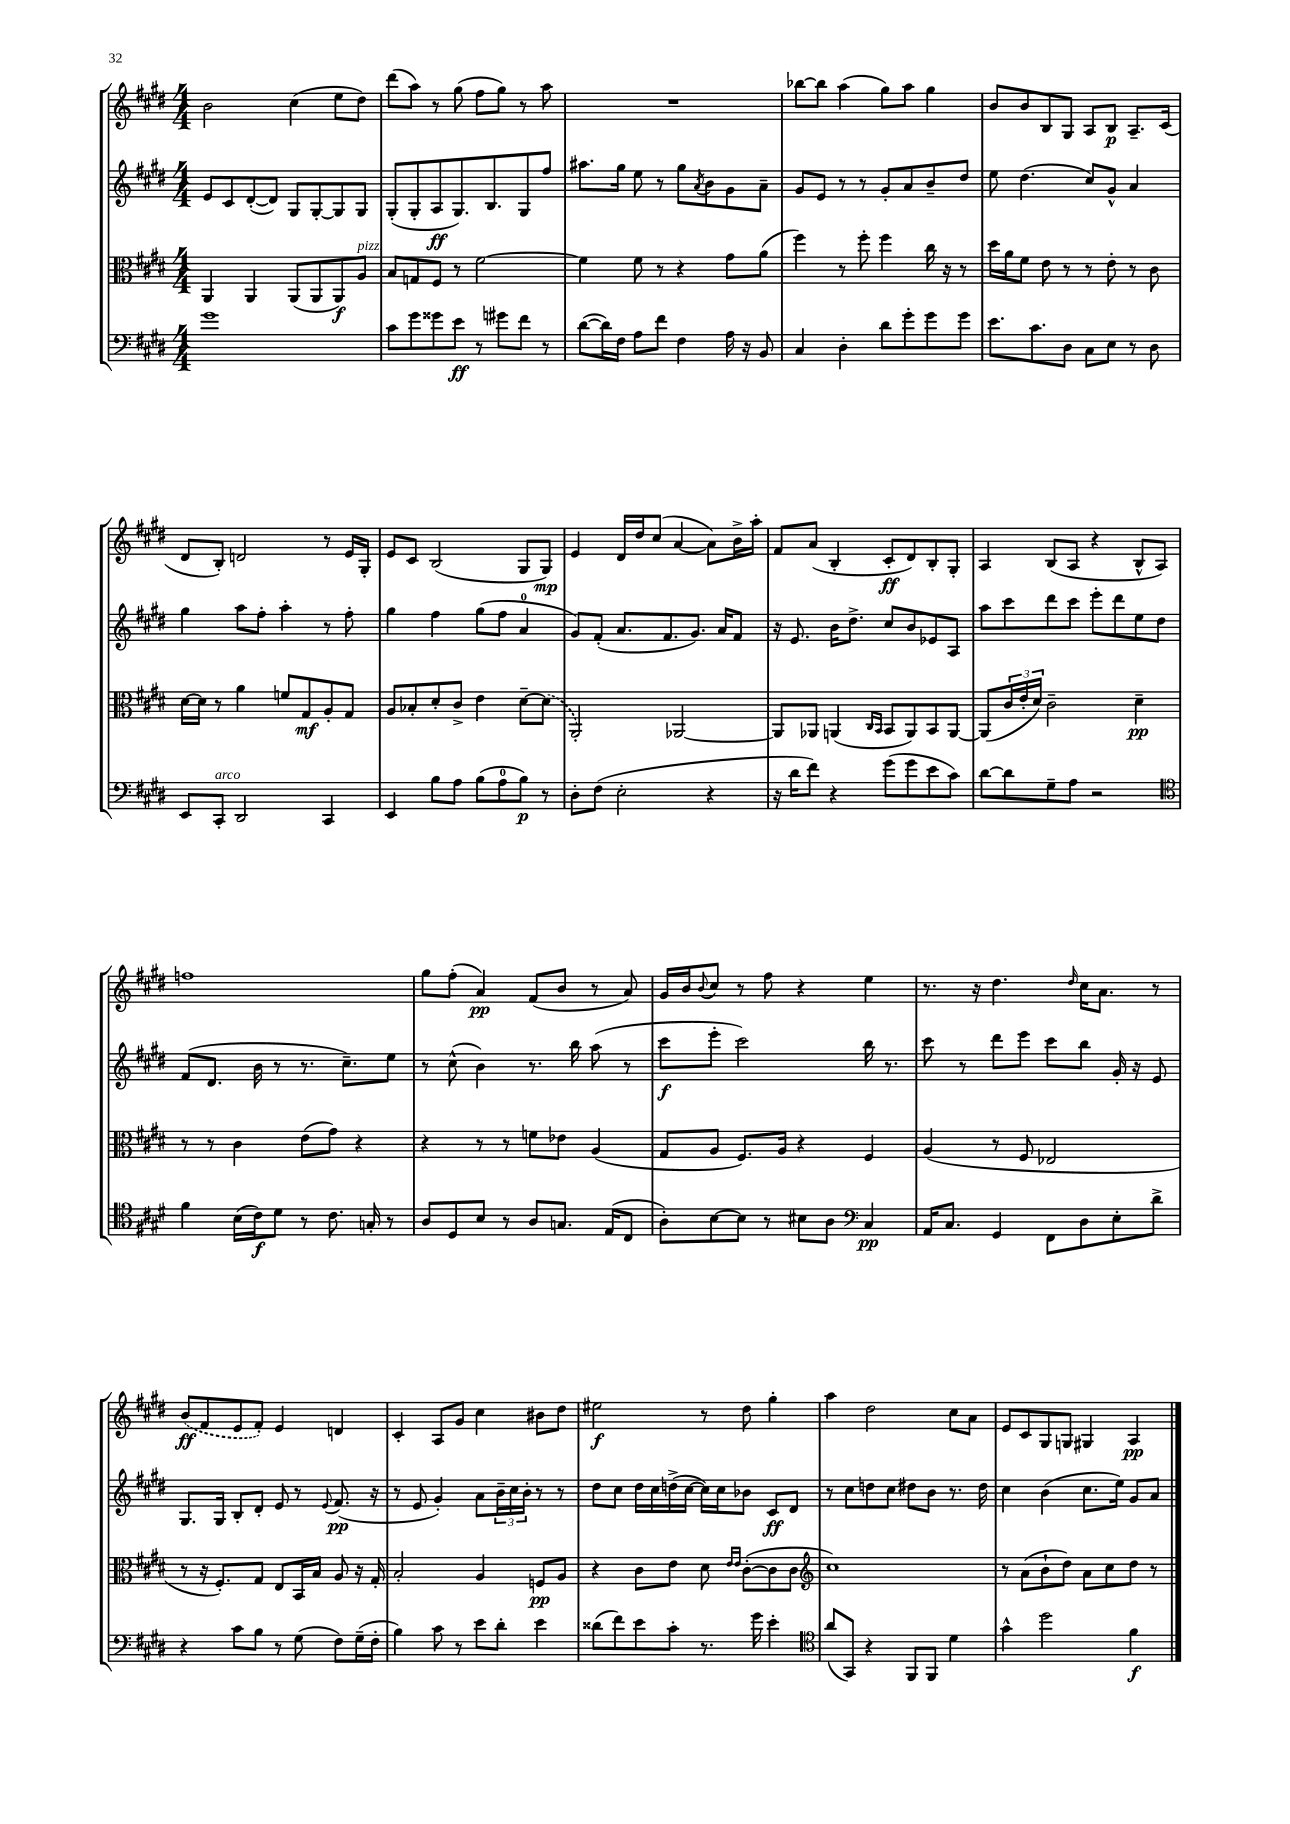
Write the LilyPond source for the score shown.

<<
\new StaffGroup <<
\new Staff = "s0" {
    \clef treble \key e \major \numericTimeSignature \time 4/4
    b'2 cis''4( e''8 dis''8) |
    dis'''8( a''8) r8 gis''8( fis''8 gis''8) r8 a''8 |
    R1 |
    bes''8~ bes''8 a''4( gis''8) a''8 gis''4 |
    b'8 b'8 b8 gis8 a8 b8\p a8.-- cis'16( |
    dis'8 b8-.) d'2 r8 e'16 gis16-. |
    e'8 cis'8 b2( gis8 gis8\mp) |
    e'4 dis'16 dis''16 cis''8( a'4~ a'8) b'16-> a''16-. |
    fis'8 a'8( b4-. cis'8-.\ff dis'8) b8-. gis8-. |
    a4 b8( a8 r4 b8-^ a8) |
    f''1 |
    gis''8 fis''8-.( a'4\pp) fis'8( b'8 r8 a'8) |
    gis'16 b'16 \appoggiatura { b'8 } cis''8 r8 fis''8 r4 e''4 |
    r8. r16 dis''4. \grace { dis''16 } cis''16 a'8. r8 |
    \once \slurDashed b'8\ff( fis'8 e'8 fis'8-.) e'4 d'4 |
    cis'4-. a8 gis'8 cis''4 bis'8 dis''8 |
    eis''2\f r8 dis''8 gis''4-. |
    a''4 dis''2 cis''8 a'8 |
    e'8 cis'8 gis8 g8 gis4 a4\pp \bar "|." |
}
\new Staff = "s1" {
    \clef treble \key e \major \numericTimeSignature \time 4/4
    e'8 cis'8 dis'8~-.( dis'8) gis8 gis8~-. gis8 gis8 |
    gis8-.( gis8-. a8\ff gis8.) b8. gis8 fis''8 |
    ais''8. gis''16 e''8 r8 gis''8 \acciaccatura { a'8 } b'8 gis'8 a'8-- |
    gis'8 e'8 r8 r8 gis'8-. a'8 b'8-- dis''8 |
    e''8 dis''4.( cis''8) gis'8-^ a'4 |
    gis''4 a''8 fis''8-. a''4-. r8 fis''8-. |
    gis''4 fis''4 gis''8( fis''8 a'4-0 |
    gis'8) fis'8-.( a'8. fis'8. gis'8.) a'16 fis'8 |
    r16 e'8. b'16 dis''8.-> cis''8 b'8 ees'8 a8 |
    a''8 cis'''8 dis'''8 cis'''8 e'''8-. dis'''8 e''8 dis''8 |
    fis'8( dis'8. b'16 r8 r8. cis''8.--) e''8 |
    r8 cis''8-^( b'4) r8. b''16 a''8( r8 |
    cis'''8\f e'''8-. cis'''2) b''16 r8. |
    cis'''8 r8 dis'''8 e'''8 cis'''8 b''8 gis'16-. r16 e'8 |
    gis8. gis16 b8-. dis'8-. e'8 r8 \appoggiatura { e'8 } fis'8.\pp( r16 |
    r8 e'8 gis'4-.) a'8 \tuplet 3/2 { b'16-- cis''16 b'16-. } r8 r8 |
    dis''8 cis''8 dis''16 cis''16 d''16->( cis''16~ cis''16) cis''16 bes'8 cis'8\ff dis'8 |
    r8 cis''8 d''8 cis''8 dis''8 b'8 r8. dis''16 |
    cis''4 b'4( cis''8. e''16) gis'8 a'8 \bar "|." |
}
\new Staff = "s2" {
    \clef alto \key e \major \numericTimeSignature \time 4/4
    a,4 a,4 a,8( a,8 a,8\f) a8^\markup { \italic "pizz." } |
    b8 g8 fis8 r8 fis'2~ |
    fis'4 fis'8 r8 r4 gis'8 a'8( |
    fis''4) r8 fis''8-. fis''4 cis''16 r16 r8 |
    dis''16 a'16 fis'8 e'8 r8 r8 e'8-. r8 cis'8 |
    dis'16~ dis'16 r8 a'4 f'8 gis8\mf a8-. gis8 |
    a8 bes8-. dis'8-. cis'8-> e'4 dis'8~-- \once \slurDashed dis'8( |
    a,2-.) aes,2~ |
    aes,8 aes,8 a,4( \grace { cis16 b,16 } b,8 a,8) b,8 a,8~ |
    a,8( \tuplet 3/2 { cis'16 e'16-. dis'16) } cis'2-- dis'4--\pp |
    r8 r8 cis'4 e'8( gis'8) r4 |
    r4 r8 r8 f'8 ees'8 a4( |
    gis8 a8 fis8.) a16 r4 fis4 |
    a4( r8 fis8 ees2 |
    r8 r16 fis8.-.) gis8 e8 b,16 b16 a8 r16 gis16-. |
    b2-. a4 f8\pp a8 |
    r4 cis'8 e'8 dis'8 \grace { e'16 e'16 } cis'8~-.( cis'8 cis'8 |
    \clef treble cis''1) |
    r8 a'8( b'8-! dis''8) a'8 cis''8 dis''8 r8 \bar "|." |
}
\new Staff = "s3" {
    \clef bass \key e \major \numericTimeSignature \time 4/4
    gis'1 |
    cis'8 gis'8 gisis'8 e'8\ff r8 gis'8 fis'8 r8 |
    dis'8~( dis'16) fis16 a8 fis'8 fis4 a16 r16 b,8 |
    cis4 dis4-. dis'8 gis'8-. gis'8 gis'8 |
    e'8. cis'8. dis8 cis8 e8 r8 dis8 |
    e,8 cis,8-.^\markup { \italic "arco" } dis,2 cis,4 |
    e,4 b8 a8 b8( a8-0 b8\p) r8 |
    dis8-. fis8( e2-. r4 |
    r16 dis'16 fis'8) r4 gis'8( gis'8 e'8 cis'8) |
    dis'8~ dis'8 gis8-- a8 r2 |
    \clef tenor fis'4 b16( cis'16\f) dis'8 r8 cis'8. g16-. r8 |
    a8 dis8 b8 r8 a8 g8. e16( cis8 |
    a8-.) b8~ b8 r8 bis8 a8 \clef bass cis4\pp |
    a,16 cis8. gis,4 fis,8 dis8 e8-. dis'8-> |
    r4 cis'8 b8 r8 gis8( fis8) gis16--( fis16-. |
    b4) cis'8 r8 e'8 dis'8-. e'4 |
    disis'8( fis'8) e'8 cis'8-. r8. gis'16 e'4-. |
    \clef tenor a'8( gis,8) r4 fis,8 fis,8 dis'4 |
    gis'4-^ dis''2 fis'4\f \bar "|." |
}
>>
>>
\layout { \context { \Score \remove "Bar_number_engraver" } }
